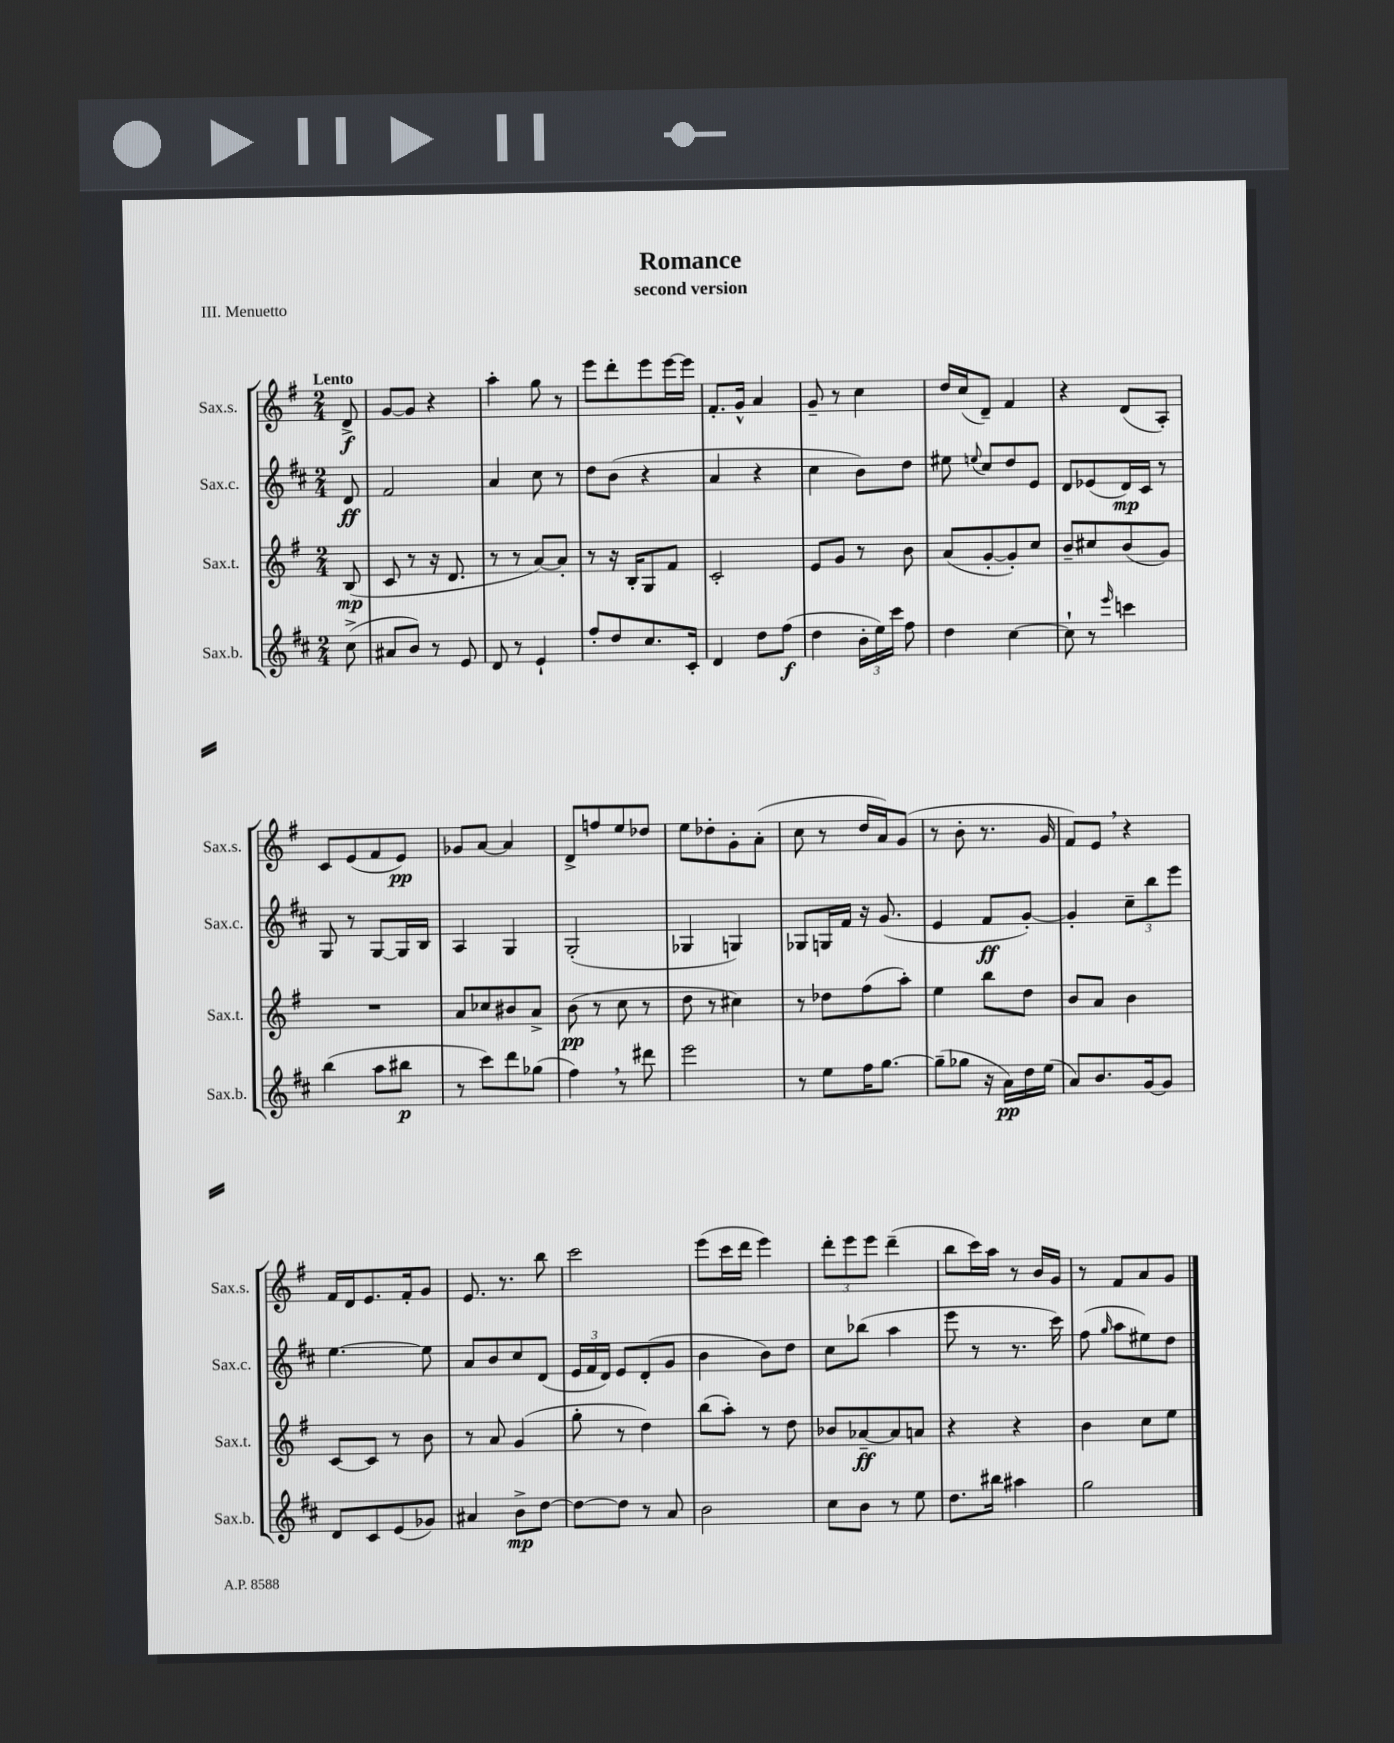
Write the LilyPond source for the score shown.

\header { title = "Romance" subtitle = "second version" piece = "III. Menuetto" }
<<
\new StaffGroup <<
\new Staff = "s0" \with { instrumentName = "Sax.s." shortInstrumentName = "Sax.s." } {
    \clef treble \key g \major \numericTimeSignature \time 2/4 \partial 8 \tempo "Lento"
    \autoBeamOff d'8->\f |
    g'8[~ g'8] r4 |
    a''4-. g''8 r8 |
    e'''8[ d'''8-. e'''8 e'''16~ e'''16] |
    fis'8.[-. g'16]-^ a'4 |
    g'8-- r8 c''4 |
    d''16[ c''16( d'8]--) fis'4 |
    r4 d'8[( a8]-.) |
    c'8[ e'8( fis'8 e'8]\pp) |
    ges'8[ a'8]~ a'4 |
    d'8[-> f''8 e''8 des''8] |
    e''8[ des''8-. g'8-. a'8]-.( |
    c''8 r8 d''16[ a'16) g'8]( |
    r8 b'8-. r8. g'16 |
    fis'8[) e'8] \breathe r4 |
    fis'16[ d'16 e'8. fis'16-. g'8] |
    e'8. r8. b''8 |
    c'''2 |
    e'''8[( c'''16 d'''16] e'''4) |
    \tuplet 3/2 { d'''8[-. e'''8 e'''8] } d'''4--( |
    b''8[ c'''16) a''16] r8 b'16[ g'16] |
    r8 fis'8[ a'8 g'8] \bar "|." |
}
\new Staff = "s1" \with { instrumentName = "Sax.c." shortInstrumentName = "Sax.c." } {
    \clef treble \key d \major \numericTimeSignature \time 2/4 \partial 8
    \autoBeamOff d'8\ff |
    fis'2 |
    a'4 cis''8 r8 |
    d''8[ b'8]( r4 |
    a'4 r4 |
    cis''4 b'8[) d''8] |
    eis''8 \appoggiatura { e''8 } cis''8[ d''8 e'8] |
    d'8[ ees'8( d'16\mp) cis'16] r8 |
    g8 r8 g8[~ g16 b16] |
    a4 g4 |
    g2-.( |
    ges4 g4) |
    ges8[ g16 fis'16] r16 g'8.( |
    e'4 fis'8[\ff g'8]~-.) |
    g'4-. \tuplet 3/2 { cis''8[-- b''8 e'''8] } |
    e''4.~ e''8 |
    a'8[ b'8 cis''8 d'8]( |
    \tuplet 3/2 { e'16[ fis'16 d'16]) } e'8[ d'8-.( g'8] |
    b'4 b'8[) d''8] |
    cis''8[ bes''8]( a''4 |
    e'''8 r8 r8. cis'''16) |
    fis''8( \grace { g''16 } a''8[ eis''8) d''8] \bar "|." |
}
\new Staff = "s2" \with { instrumentName = "Sax.t." shortInstrumentName = "Sax.t." } {
    \clef treble \key g \major \numericTimeSignature \time 2/4 \partial 8
    \autoBeamOff b8\mp( |
    c'8 r8 r16 d'8. |
    r8 r8 a'8[~) a'8]-. |
    r8 r16 b16[-. g8 fis'8] |
    c'2-. |
    e'8[ g'8] r8 b'8 |
    a'8[( g'8~-. g'8-.) c''8] |
    b'8[-- cis''8 b'8( g'8]) |
    R2 |
    a'8[ ces''8 bis'8 a'8]-> |
    b'8\pp( r8 c''8 r8 |
    d''8 r8 cis''4) |
    r8 des''8[ fis''8( a''8]-.) |
    e''4 b''8[ d''8] |
    b'8[ a'8] b'4 |
    c'8[~ c'8] r8 b'8 |
    r8 a'8 g'4( |
    g''8-. r8 d''4) |
    b''8[( a''8]-.) r8 d''8 |
    bes'8[ aes'8~--\ff aes'8 a'8] |
    r4 r4 |
    b'4 c''8[ e''8] \bar "|." |
}
\new Staff = "s3" \with { instrumentName = "Sax.b." shortInstrumentName = "Sax.b." } {
    \clef treble \key d \major \numericTimeSignature \time 2/4 \partial 8
    \autoBeamOff cis''8->( |
    ais'8[ b'8]) r8 e'8 |
    d'8 r8 e'4-! |
    fis''8[-. d''8 cis''8. cis'16]-. |
    d'4 d''8[ fis''8]\f( |
    d''4 \tuplet 3/2 { b'16[-. e''16) cis'''16] } fis''8 |
    d''4 cis''4~ |
    cis''8-! r8 \grace { e'''16 } c'''4 |
    b''4( a''8[ bis''8]\p |
    r8 cis'''8[) d'''8 ges''8]( |
    fis''4) \breathe r8 dis'''8 |
    e'''2 |
    r8 e''8[ fis''16 g''8.]~ |
    g''8[--( ges''8] r16 a'16[\pp) d''16 e''16]( |
    a'8[) b'8. g'16~ g'8] |
    d'8[ cis'8 e'8( ges'8]) |
    ais'4 b'8[->\mp d''8]~ |
    d''8[~ d''8] r8 a'8 |
    b'2 |
    cis''8[ b'8] r8 e''8 |
    d''8.[ bis''16] ais''4 |
    g''2 \bar "|." |
}
>>
>>
\layout { \context { \Score \remove "Bar_number_engraver" } }
